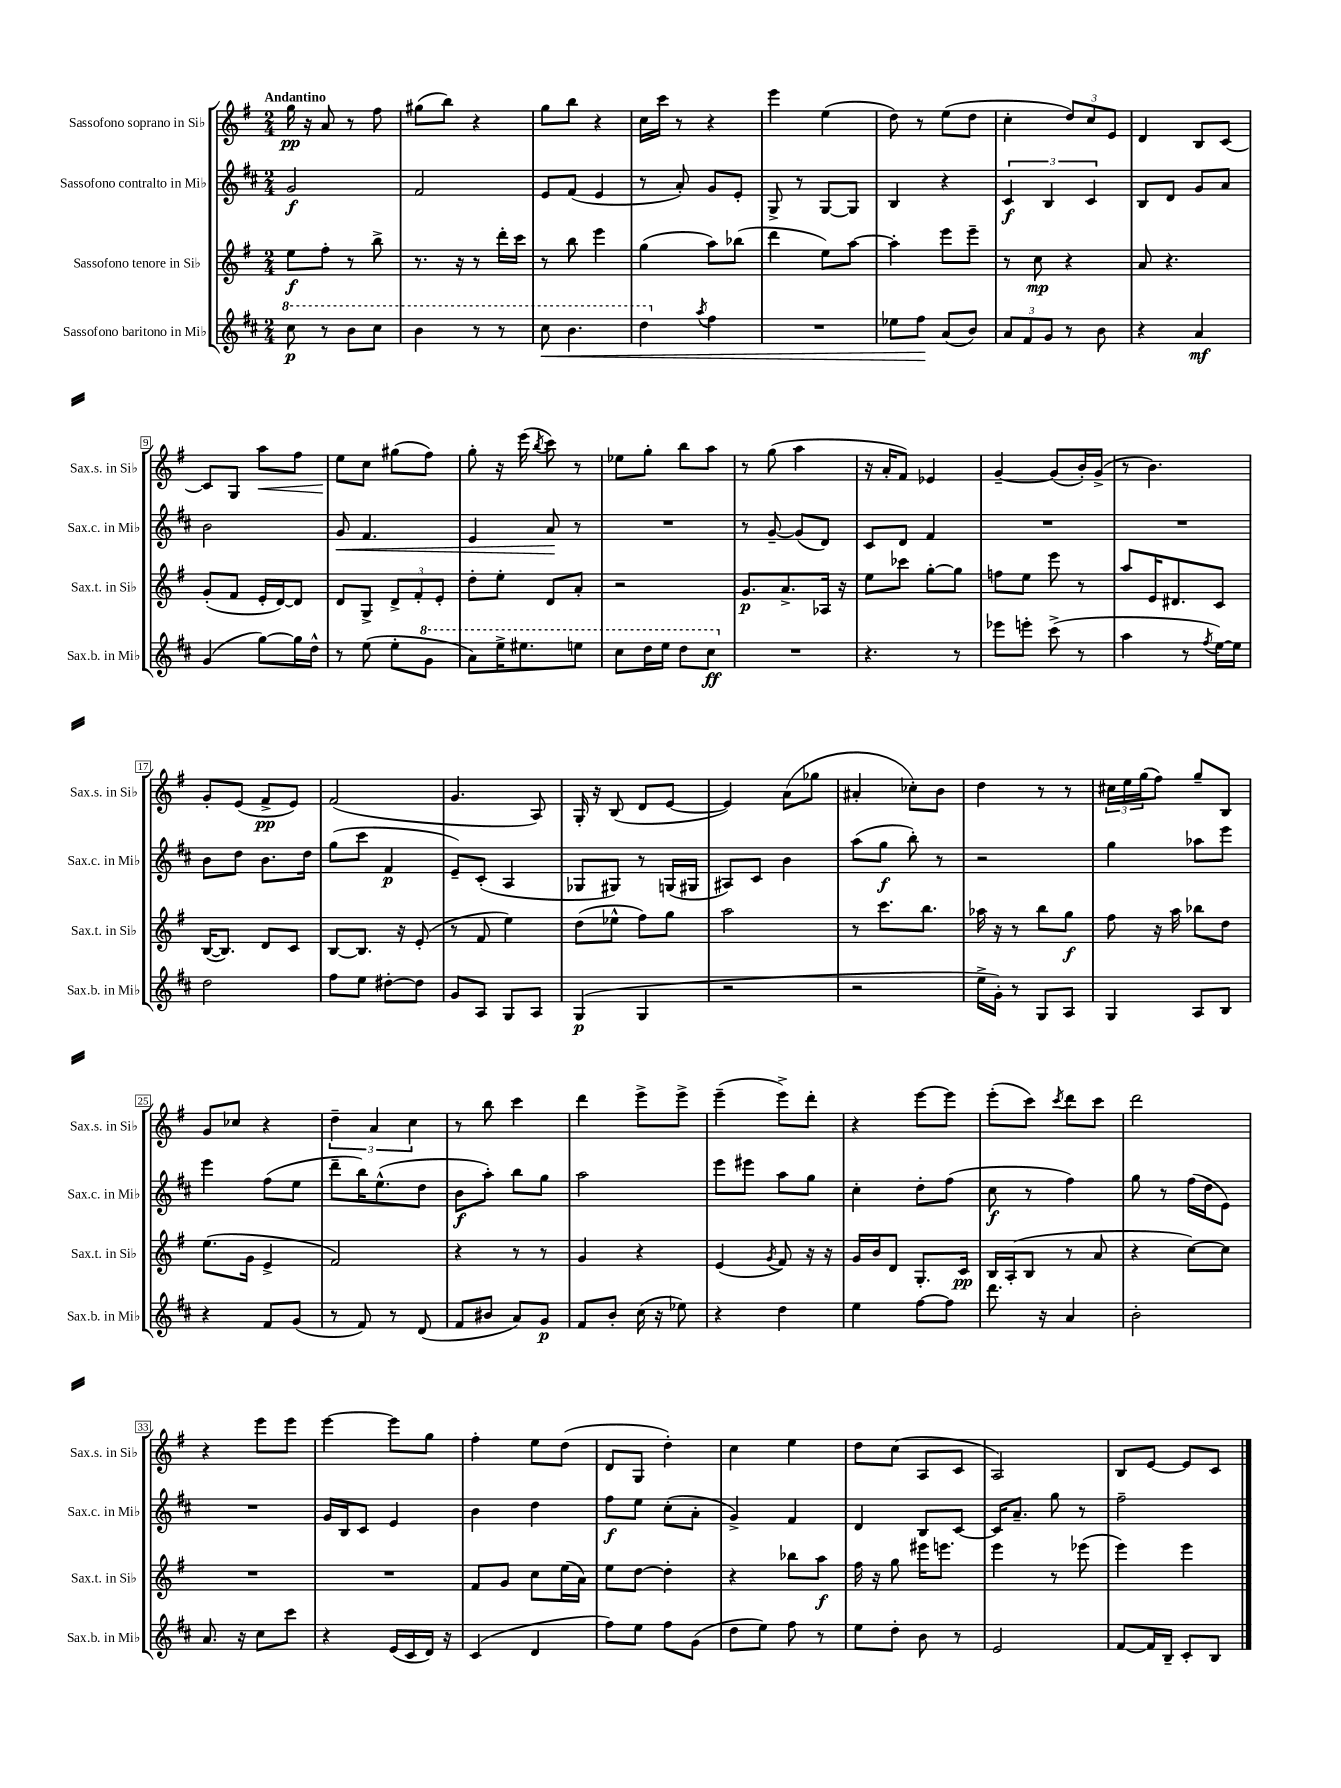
<<
\new StaffGroup <<
\new Staff = "s0" \with { instrumentName = "Sassofono soprano in Sib" shortInstrumentName = "Sax.s. in Sib" } {
    \clef treble \key g \major \numericTimeSignature \time 2/4 \tempo "Andantino"
    g''16\pp r16 a'8 r8 fis''8 |
    gis''8( b''8) r4 |
    g''8 b''8 r4 |
    c''16 c'''16 r8 r4 |
    e'''4 e''4( |
    d''8) r8 e''8( d''8 |
    c''4-. \tuplet 3/2 { d''8) c''8 e'8 } |
    d'4 b8 c'8~ |
    c'8 g8 a''8\< fis''8 |
    e''8\! c''8 gis''8( fis''8) |
    g''8-. r16 e'''16( \acciaccatura { b''8 } c'''8) r8 |
    ees''8 g''8-. b''8 a''8 |
    r8 g''8( a''4 |
    r16 a'16-. fis'8) ees'4 |
    g'4~-- g'8( b'16-.) g'16->( |
    r8 b'4.) |
    g'8-. e'8( fis'8->\pp e'8) |
    fis'2( |
    g'4. a8) |
    g16-. r16 b8( d'8 e'8~ |
    e'4) a'8( ges''8 |
    ais'4-. ces''8-.) b'8 |
    d''4 r8 r8 |
    \tuplet 3/2 { cis''16 e''16 g''16( } fis''8) g''8-- b8 |
    g'8 ces''8 r4 |
    \tuplet 3/2 { d''4-- a'4 c''4 } |
    r8 b''8 c'''4 |
    d'''4 e'''8-> e'''8-> |
    e'''4--( e'''8->) d'''8-. |
    r4 e'''8~ e'''8 |
    e'''8-.( c'''8) \acciaccatura { c'''8 } d'''8 c'''8 |
    d'''2 |
    r4 e'''8 e'''8 |
    e'''4~ e'''8 g''8 |
    fis''4-. e''8 d''8( |
    d'8 g8 d''4-.) |
    c''4 e''4 |
    d''8 c''8( a8 c'8 |
    a2) |
    b8 e'8~ e'8 c'8 \bar "|." |
}
\new Staff = "s1" \with { instrumentName = "Sassofono contralto in Mib" shortInstrumentName = "Sax.c. in Mib" } {
    \clef treble \key d \major \numericTimeSignature \time 2/4
    g'2\f |
    fis'2 |
    e'8 fis'8( e'4 |
    r8 a'8-.) g'8 e'8-. |
    g8-> r8 g8~ g8 |
    b4 r4 |
    \tuplet 3/2 { cis'4\f b4 cis'4 } |
    b8 d'8 g'8 a'8 |
    b'2 |
    g'8\< fis'4. |
    e'4 a'8\! r8 |
    R2 |
    r8 g'8~-- g'8( d'8) |
    cis'8 d'8 fis'4 |
    R2 |
    R2 |
    b'8 d''8 b'8. d''16 |
    g''8( cis'''8 fis'4\p |
    e'8--) cis'8-.( a4 |
    ges8 gis8) r8 g16( gis16 |
    ais8) cis'8 b'4 |
    a''8( g''8\f b''8-.) r8 |
    r2 |
    g''4 aes''8 e'''8 |
    e'''4 fis''8( e''8 |
    d'''8-- b''16) e''8.-^( d''8 |
    b'8\f a''8-.) b''8 g''8 |
    a''2 |
    e'''8 eis'''8 a''8 g''8 |
    cis''4-. d''8-. fis''8( |
    cis''8\f r8 fis''4) |
    g''8 r8 fis''16( d''16 e'8) |
    R2 |
    g'16 b16 cis'8 e'4 |
    b'4 d''4 |
    fis''8\f e''8 cis''8-.( a'8-. |
    g'4->) fis'4 |
    d'4 b8 cis'8~ |
    cis'16 a'8.-- g''8 r8 |
    fis''2-- \bar "|." |
}
\new Staff = "s2" \with { instrumentName = "Sassofono tenore in Sib" shortInstrumentName = "Sax.t. in Sib" } {
    \clef treble \key g \major \numericTimeSignature \time 2/4
    e''8\f fis''8-. r8 b''8-> |
    r8. r16 r8 d'''16-. c'''16 |
    r8 b''8 e'''4 |
    g''4( a''8) bes''8( |
    d'''4 e''8) a''8~ |
    a''4-. e'''8 e'''8-- |
    r8 c''8\mp r4 |
    a'8 r4. |
    g'8-.( fis'8 e'16-. d'16~) d'8 |
    d'8 g8-> \tuplet 3/2 { d'8-> fis'8-. e'8-. } |
    d''8-. e''8-. d'8 a'8-. |
    r2 |
    g'8.\p a'8.-> aes16 r16 |
    e''8 ces'''8 g''8~-. g''8 |
    f''8 e''8 e'''8 r8 |
    a''8 e'16 dis'8. c'8 |
    b16~( b8.) d'8 c'8 |
    b8~ b8. r16 e'8-.( |
    r8 fis'8 e''4) |
    d''8( ees''8-^ fis''8) g''8 |
    a''2 |
    r8 c'''8. b''8. |
    aes''16 r16 r8 b''8 g''8\f |
    fis''8 r16 a''16 bes''8 d''8 |
    e''8.( g'16 e'4-> |
    fis'2) |
    r4 r8 r8 |
    g'4 r4 |
    e'4( \acciaccatura { g'8 } fis'8) r16 r16 |
    g'16 b'16 d'8 g8.-. c'16\pp |
    b16 a16-.( b8 r8 a'8 |
    r4 c''8~) c''8 |
    R2 |
    R2 |
    fis'8 g'8 c''8 e''16( a'16) |
    e''8 d''8~ d''4-. |
    r4 bes''8 a''8\f |
    fis''16 r16 g''8 eis'''16 e'''8. |
    e'''4 r8 ees'''8( |
    e'''4) e'''4 \bar "|." |
}
\new Staff = "s3" \with { instrumentName = "Sassofono baritono in Mib" shortInstrumentName = "Sax.b. in Mib" } {
    \clef treble \key d \major \numericTimeSignature \time 2/4
    \ottava #1 cis'''8\p r8 b''8 cis'''8 |
    b''4 r8 r8 |
    cis'''8\< b''4. |
    d'''4 \ottava #0 \acciaccatura { a''8 } fis''4 |
    R2 |
    ees''8 fis''8\! a'8( b'8) |
    \tuplet 3/2 { a'8 fis'8 g'8 } r8 b'8 |
    r4 a'4\mf |
    g'4( g''8~) g''16 d''16-^ |
    r8 e''8( e''8-. \ottava #1 g''8 |
    a''8) e'''16-> eis'''8. e'''8 |
    cis'''8 d'''16 e'''16 d'''8 cis'''8\ff \ottava #0 |
    R2 |
    r4. r8 |
    ees'''8 e'''8-. cis'''8->( r8 |
    a''4 r8 \acciaccatura { fis''8 } e''16~) e''16 |
    d''2 |
    fis''8 e''8 dis''8~-. dis''8 |
    g'8 a8 g8 a8 |
    g4\p( g4 |
    r2 |
    r2 |
    e''16-> g'16-.) r8 g8 a8 |
    g4 a8 b8 |
    r4 fis'8 g'8( |
    r8 fis'8) r8 d'8( |
    fis'8 bis'8 a'8) g'8\p |
    fis'8 b'8-. cis''16( r16 ees''8) |
    r4 d''4 |
    e''4 fis''8~ fis''8 |
    d'''8. r16 a'4 |
    b'2-. |
    a'8. r16 cis''8 cis'''8 |
    r4 e'16( cis'16 d'16) r16 |
    cis'4( d'4 |
    fis''8) e''8 fis''8 g'8( |
    d''8 e''8) fis''8 r8 |
    e''8 d''8-. b'8 r8 |
    e'2 |
    fis'8~ fis'16 b16-- cis'8-. b8 \bar "|." |
}
>>
>>
\layout { \context { \Score \override BarNumber.stencil = #(make-stencil-boxer 0.1 0.3 ly:text-interface::print) } }
